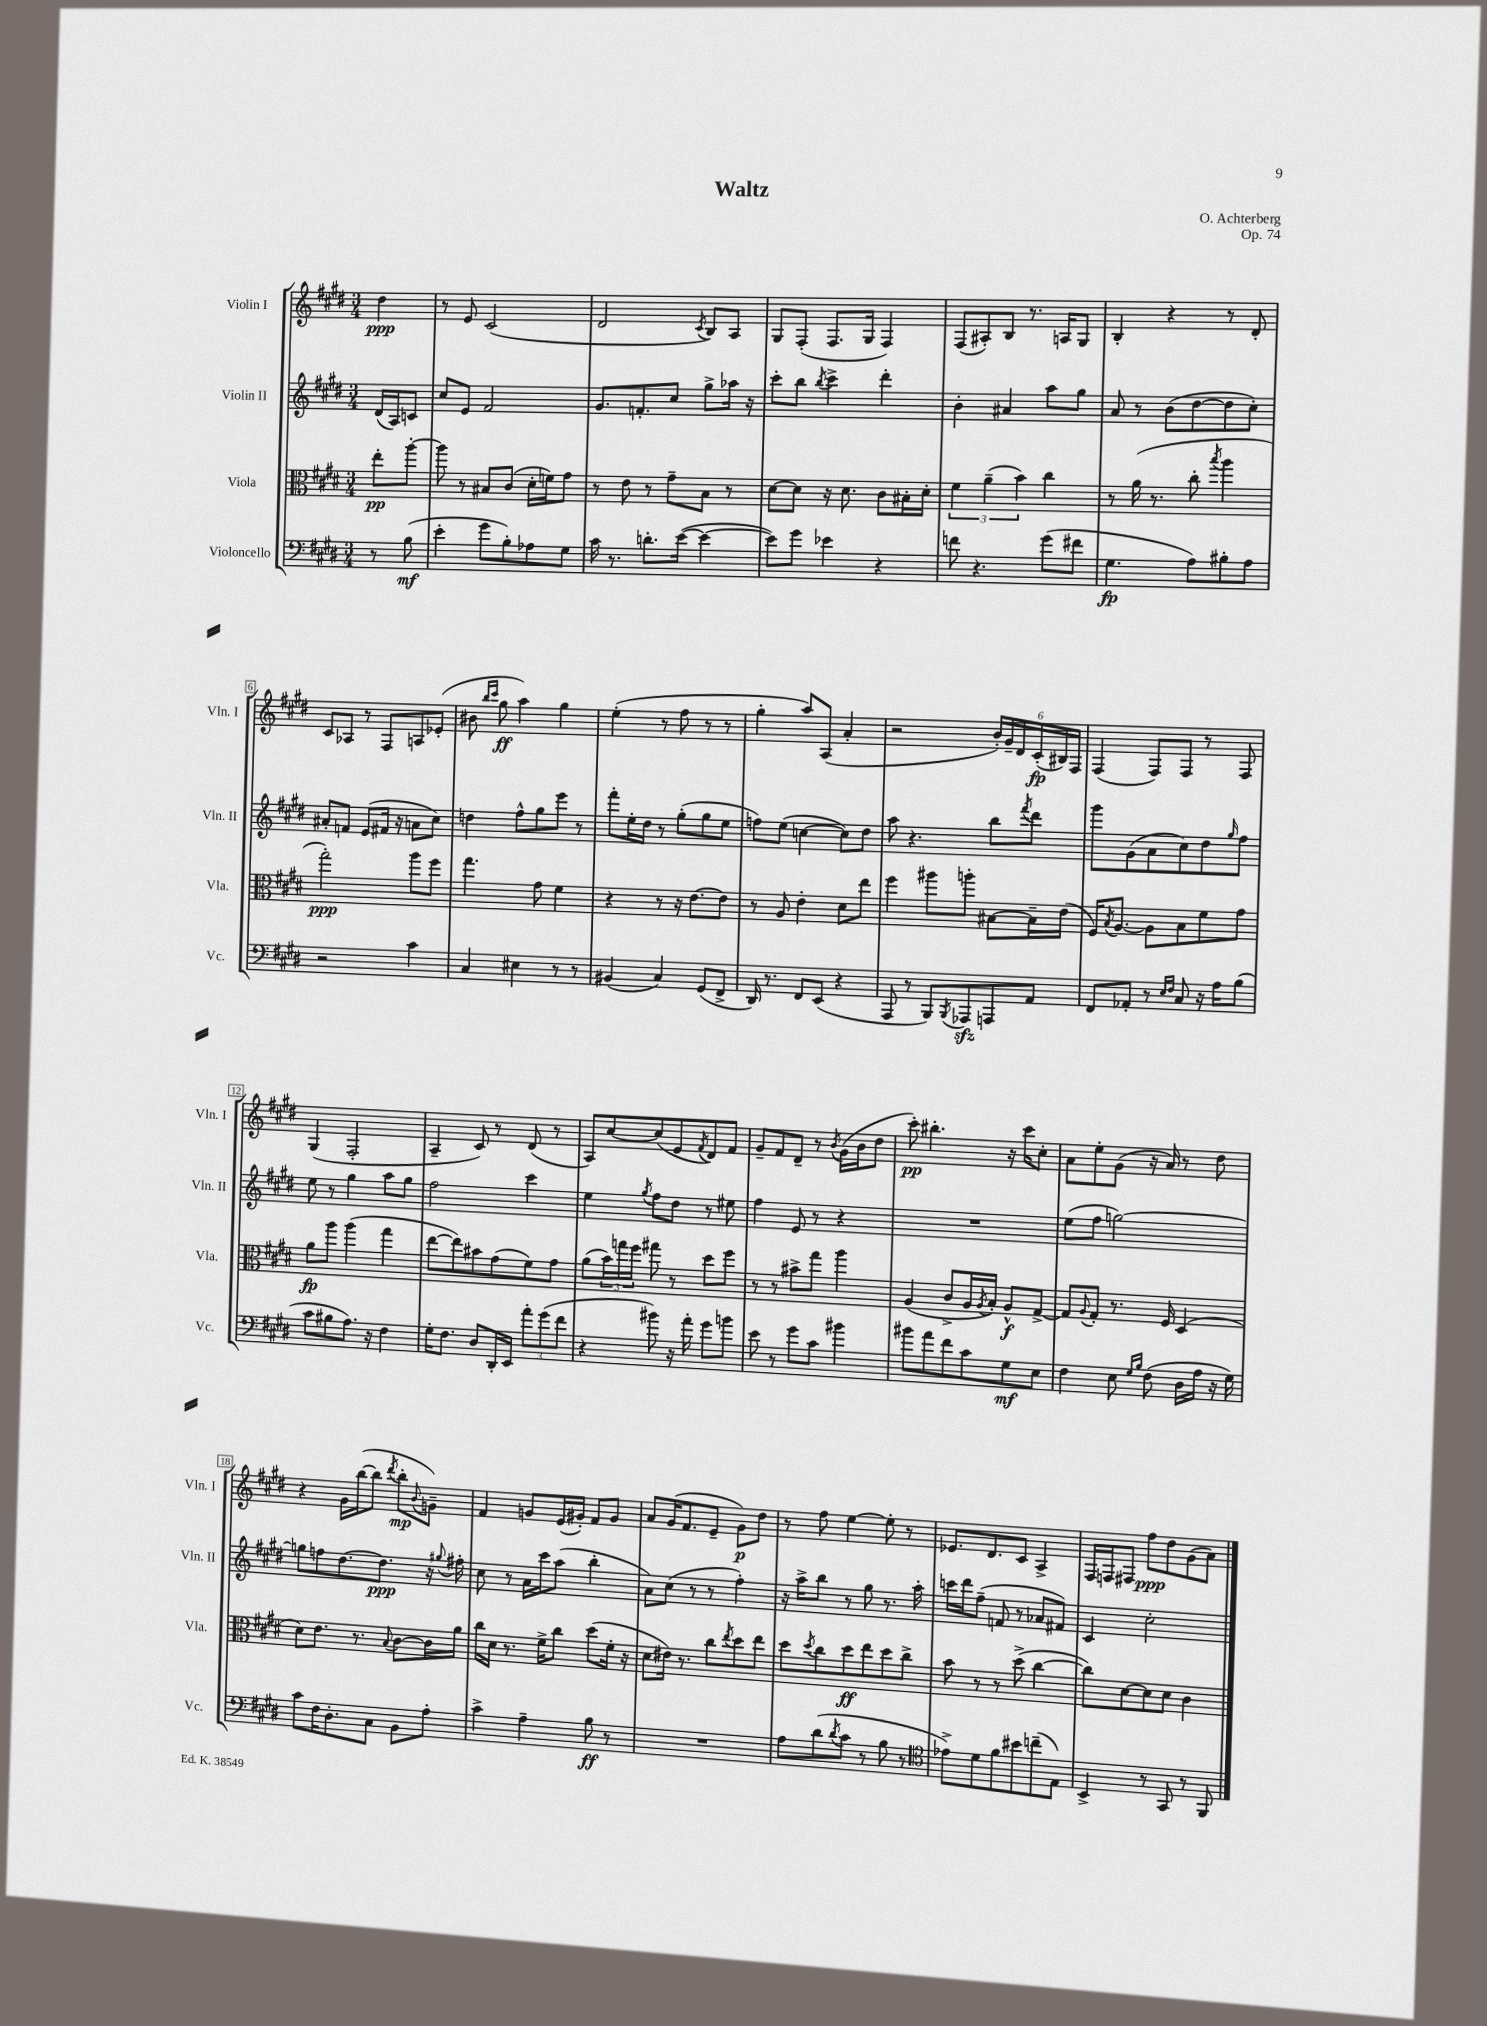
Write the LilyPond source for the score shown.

\header { title = "Waltz" composer = "O. Achterberg" opus = "Op. 74" }
<<
\new StaffGroup <<
\new Staff = "s0" \with { instrumentName = "Violin I" shortInstrumentName = "Vln. I" } {
    \clef treble \key e \major \numericTimeSignature \time 3/4 \partial 4
    dis''4\ppp |
    r8 e'8 cis'2( |
    dis'2 \acciaccatura { cis'8 } b8) a8 |
    gis8 fis8-.( fis8. gis16 fis4) |
    fis8( ais8-.) b8 r8. a16 gis8 |
    b4-. r4 r8 dis'8-. |
    cis'8 aes8 r8 fis8 a8 ees'8-.( |
    bis'8 \grace { b''16 cis'''16 } gis''8\ff a''4) gis''4 |
    e''4-.( r8 fis''8 r8 r8 |
    gis''4-. a''8) a8( a'4-. |
    r2 \tuplet 6/4 { b'16-.) gis'16-- dis'16 cis'16-.\fp( bis16) fis16 } |
    fis4( fis8) fis8 r8 fis8 |
    gis4( fis2-. |
    a4-- cis'8) r8 dis'8( r8 |
    a8) cis''8~ cis''8( e'8 \acciaccatura { fis'8 } dis'8) fis'8 |
    gis'8-- fis'8 dis'8-- r8 \acciaccatura { b'8 } gis'16( b'16 dis''8 |
    cis'''8-.\pp) bis''4.-. r16 cis'''16 cis''8-. |
    a'8 e''8-. gis'8( r16 a'16) r8 dis''8 |
    r4 gis'16 b''16~( b''8 \acciaccatura { dis'''8 } b''8-.\mp \appoggiatura { b'8 } g'8--) |
    fis'4 g'8 e'16( gis'16-.) fis'8 gis'8 |
    a'8 gis'16( fis'8. e'8-- gis'8\p) dis''8 |
    r8 fis''8 e''4~ e''8-. r8 |
    ees'8. dis'8. cis'8 a4-> |
    fis16 f16 fis8 fis''8\ppp dis''8 gis'8( a'8) \bar "|." |
}
\new Staff = "s1" \with { instrumentName = "Violin II" shortInstrumentName = "Vln. II" } {
    \clef treble \key e \major \numericTimeSignature \time 3/4 \partial 4
    dis'16( a16) c'8 |
    cis''8 e'8 fis'2 |
    gis'8. f'8.-. cis''8 gis''8-> aes''16 r16 |
    cis'''8-. b''8 \acciaccatura { b''8 } cis'''4-> dis'''4-. |
    b'4-. ais'4 a''8 gis''8 |
    a'8 r8 b'8( dis''8~ dis''8 cis''8-.) |
    ais'8-. f'8 e'8( fis'16 r16 a'8 cis''8) |
    d''4 fis''8-^ gis''8 e'''8 r8 |
    fis'''8-. e''16-. dis''16 r8 gis''8-.( gis''8 e''8 |
    f''8) e''8( c''4~ c''8) dis''8 |
    a''8 r4. b''8 \acciaccatura { fis'''8 } dis'''8 |
    gis'''8 gis'8( a'8 cis''8) dis''8 \grace { gis''16 } fis''8 |
    e''8 r8 gis''4 a''8 gis''8 |
    fis''2 cis'''4 |
    e''4 \acciaccatura { gis''8 } fis''8 dis''8 r8 eis''8 |
    fis''4 e'8 r8 r4 |
    R2. |
    e''8( fis''8 g''2~) |
    g''8 f''8 dis''8.~ dis''8.\ppp r16 \appoggiatura { gis''8 } fis''16-. |
    cis''8 r8 a'16 cis'''16 a''8( b''4-. |
    a'8) cis''8( r8 r8 fis''4-.) |
    r16 a''16-> b''8 r8 gis''8 r8. a''16-. |
    c'''16 dis'''16 fis''8--( f'8 r8 aes'8 fis'8) |
    cis'4 cis''2-. \bar "|." |
}
\new Staff = "s2" \with { instrumentName = "Viola" shortInstrumentName = "Vla." } {
    \clef alto \key e \major \numericTimeSignature \time 3/4 \partial 4
    e''8-.\pp a''8~-. |
    a''8 r8 bis8 cis'8( dis'16-. f'16) gis'8 |
    r8 e'8 r8 gis'8-- b8 r8 |
    dis'8~ dis'8 r16 dis'8. cis'8 bis16-. dis'16-. |
    \tuplet 3/2 { fis'4 a'4--( b'4) } cis''4 |
    r8 a'16( r8. cis''8-. \acciaccatura { b''8 } a''4 |
    gis''2-.\ppp) a''8 fis''8 |
    gis''4. gis'8 fis'4 |
    r4 r8 r16 e'8.~ e'8 |
    r8 a8 e'4-. dis'8 e''8 |
    fis''4 ais''8 a''8-. bis8~ bis16-- e'16( |
    fis16) \acciaccatura { b8 } a8.~ a8 b8 fis'8 gis'8 |
    a'8\fp a''8 a''4( gis''4 |
    e''8~ e''8) bis'8 gis'8( fis'8) gis'8 |
    a'8( \tuplet 3/2 { b'16) g''16 fis''16 } gis''8 r8 dis''8 fis''8 |
    r8 r8 bis'8-> gis''8 a''4 |
    a4( cis'8-> a16 \acciaccatura { a8 } b16-.) a8-^\f gis8~-> |
    gis8 \appoggiatura { a8 } gis8-. r8. fis16 dis4( |
    dis'8) e'8. r8. \appoggiatura { b8 } cis'8~ cis'16 a'16 |
    cis''16 dis'16 r8. fis'16-> cis''8 dis''8( fis'16-. r16 |
    dis'8 eis'16) r8. cis''8 \acciaccatura { e''8 } dis''8 e''8 |
    dis''8 \acciaccatura { dis''8 } cis''8 dis''8\ff e''8 dis''8 cis''8-> |
    b'8 r8 r8 dis''8->( cis''4~ |
    cis''8) dis'8~ dis'8 dis'8 cis'4 \bar "|." |
}
\new Staff = "s3" \with { instrumentName = "Violoncello" shortInstrumentName = "Vc." } {
    \clef bass \key e \major \numericTimeSignature \time 3/4 \partial 4
    r8 b8\mf( |
    e'4-. gis'8 b8-.) aes8 gis8 |
    cis'16 r8. d'8.-. e'16~( e'4~ |
    e'8) gis'8 ees'4 r4 |
    f'8 r4. gis'8( fis'8 |
    gis4.\fp a8) bis8-. a8 |
    r2 cis'4 |
    cis4 eis4 r8 r8 |
    bis,4( cis4) gis,8( fis,8-> |
    dis,16) r8. fis,8 e,8( r4 |
    a,,8 r8 b,,8) \acciaccatura { b,,8 } aes,,8\sfz a,,8 a,8 |
    fis,8 aes,8-. r8 \grace { e16 fis16 } cis8 r16 a16 b8( |
    cis'8 bis8 a8.) r16 fis4 |
    gis16-. fis8. dis8 dis,16-. e,16 \tuplet 3/2 { a'8-. gis'8( fis'8 } |
    r4 bis'8) r16 a'16-. gis'8 b'8 |
    e'8 r8 gis'8 cis'8 bis'4 |
    bis'8 a'8 fis'8 cis'8 gis8\mf e8 |
    fis4 e8 \grace { gis16 b16 } fis8( dis16 a16 r16 gis16) |
    cis'8 fis16 dis8.-. cis8 b,8 a8-. |
    cis'4-> a4-- b8\ff r8 |
    R2. |
    a8 dis'8( \acciaccatura { dis'8 } cis'8 r8 b8 r8 |
    \clef tenor ees'8->) dis'8 fis'8 bis'8 c''8--( e8) |
    b,4-> r8 gis,8 r8 fis,8 \bar "|." |
}
>>
>>
\layout { \context { \Score \override BarNumber.stencil = #(make-stencil-boxer 0.1 0.3 ly:text-interface::print) } }
